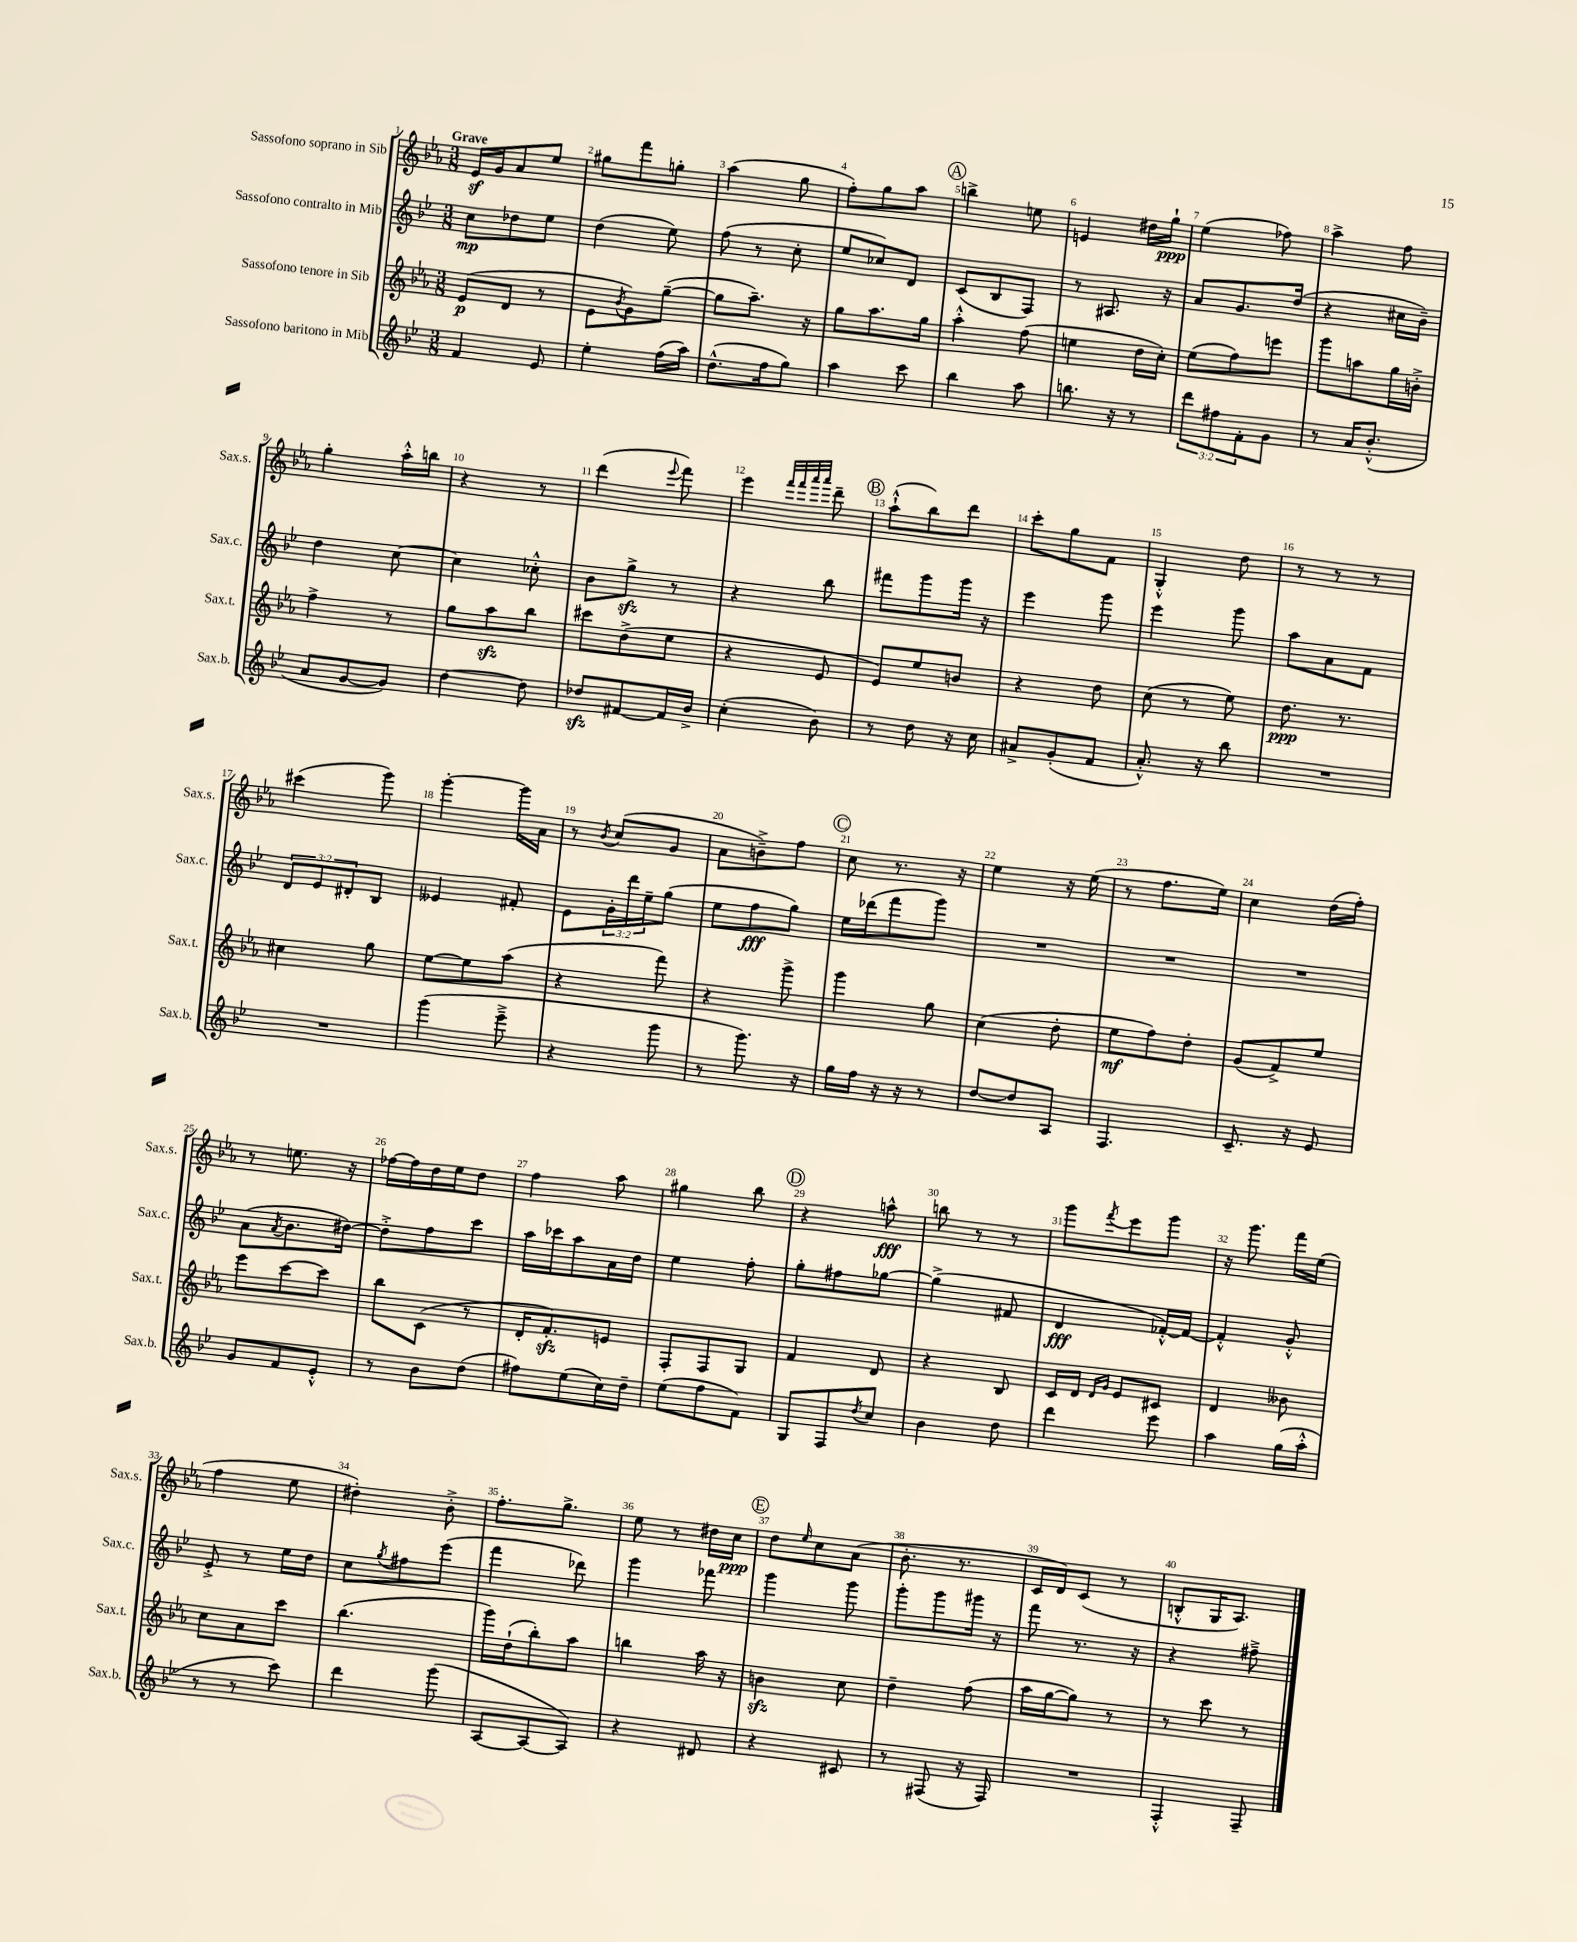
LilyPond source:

<<
\new StaffGroup <<
\new Staff = "s0" \with { instrumentName = "Sassofono soprano in Sib" shortInstrumentName = "Sax.s." } {
    \clef treble \key ees \major \numericTimeSignature \time 3/8 \tempo "Grave"
    ees'16\sf g'16 aes'8 ees''8 |
    gis''8 f'''8 g''8-. |
    aes''4( g''8 |
    f''8-.) g''8 aes''8 |
    \mark \markup { \circle "A" } b''4-> e''8 |
    e'4 dis''16 g''16-!\ppp |
    ees''4( fes''8) |
    aes''4-> f''8 |
    g''4-. aes''16-.-^ b''16 |
    r4 r8 |
    d'''4( \appoggiatura { ees'''8 } f'''8) |
    ees'''4 \grace { f'''32 f'''32 aes'''32 aes'''32 } d'''8-- |
    \mark \markup { \circle "B" } aes''8-!-^( bes''8) d'''8 |
    c'''8-. g''8 f'8 |
    g4-.-^ d''8 |
    r8 r8 r8 |
    cis'''4( g'''8) |
    g'''4~-. g'''16 aes'16 |
    r8 \acciaccatura { bes'8 } c''8( g'8 |
    aes'8 b'8--->) f''8 |
    \mark \markup { \circle "C" } c''8 r8. r16 |
    ees''4 r16 ees''16( |
    r8 f''8. ees''16) |
    c''4 d''16( f''16-.) |
    r8 e''8. r16 |
    fes''16~ fes''16 d''16 ees''16 d''8 |
    f''4 aes''8 |
    gis''4 bes''8 |
    \mark \markup { \circle "D" } r4 a''8-^\fff |
    b''8 r8 r8 |
    g'''8 \acciaccatura { f'''8 } ees'''8 g'''8 |
    r16 g'''8. f'''16 ees''16( |
    f''4 ees''8 |
    dis''4-.) bes'8-.-> |
    f''8.-. g''8.-> |
    ees''8 r8 dis''16 c''16\ppp |
    \mark \markup { \circle "E" } d''8 \grace { ees''16 } c''8 aes'8( |
    bes'8.-. r8. |
    c'16 d'16) c'8( r8 |
    b8-.-^ g16 aes8.) \bar "|." |
}
\new Staff = "s1" \with { instrumentName = "Sassofono contralto in Mib" shortInstrumentName = "Sax.c." } {
    \clef treble \key bes \major \numericTimeSignature \time 3/8 \override Staff.TupletNumber.text = #tuplet-number::calc-fraction-text
    c''8\mp des''8 ees''8 |
    d''4( ees''8) |
    f''8( r8 c''8-. |
    ees''8 ces''8) d'8 |
    \mark \markup { \circle "A" } c'8( bes8 f8) |
    r8 ais8. r16 |
    a'8 g'8. d''16( |
    r4 cis''16 bes'16--) |
    d''4 c''8~ |
    c''4 ces''8-.-^ |
    bes'8 g''8->\sfz r8 |
    r4 bes''8 |
    \mark \markup { \circle "B" } fis'''8 g'''8 g'''16 r16 |
    ees'''4 g'''8 |
    ees'''4 g'''8 |
    a''8 a'8 f'8 |
    \tuplet 3/2 { d'8 ees'8 dis'8-. } bes8 |
    eeses'4 fis'8-. |
    ees'8 \tuplet 3/2 { g'16-. d'''16 ees''16-- } g''8( |
    ees''8 f''8\fff g''8) |
    \mark \markup { \circle "C" } ees''16 des'''16( f'''8 g'''8) |
    R4. |
    R4. |
    R4. |
    a'8( \acciaccatura { a'8 } bes'8. dis''16~) |
    dis''8-.-> f''8 c'''8 |
    a''16 ces'''16 a''8 a'16 d''16 |
    ees''4 f''8-. |
    \mark \markup { \circle "D" } g''8-. fis''8 ges''8~ |
    ges''4->( fis'8 |
    d'4\fff fes'16~-.-^) fes'16~ |
    fes'4-.-^ g'8-.-^ |
    ees'8-.-> r8 ees''16 d''16 |
    c''8 \acciaccatura { g''8 } fis''8 ees'''8( |
    f'''4 des'''8) |
    g'''4 fes'''8 |
    \mark \markup { \circle "E" } g'''4 g'''8 |
    g'''8-. g'''8 gis'''16 r16 |
    f'''8 r8. r16 |
    r4 fis''8---> \bar "|." |
}
\new Staff = "s2" \with { instrumentName = "Sassofono tenore in Sib" shortInstrumentName = "Sax.t." } {
    \clef treble \key ees \major \numericTimeSignature \time 3/8
    ees'8\p( d'8 r8 |
    ees'8 \acciaccatura { bes'8 } g'8) g''8~--( |
    g''8 aes''8.--) r16 |
    g''8 aes''8. g''16 |
    \mark \markup { \circle "A" } aes''4-.-^ f''8( |
    e''4 d''16 c''16-.) |
    ees''8( f''8) e'''8 |
    g'''8 a''8 g''16 b'16-.-> |
    f''4-> r8 |
    g''8 aes''8\sfz bes''8 |
    cis'''8 d''8->( ees''8 |
    r4 ees'8 |
    \mark \markup { \circle "B" } ees'8) ees''8 b'8 |
    r4 d''8 |
    c''8( r8 ees''8) |
    d''8.\ppp r8. |
    cis''4 g''8 |
    ees''8~ ees''8 aes''8( |
    r4 f'''8) |
    r4 g'''8-> |
    \mark \markup { \circle "C" } g'''4 g''8 |
    c''4( d''8-. |
    ees''8\mf f''8) d''8-. |
    g'8( f'8->) ees''8 |
    ees'''8 c'''8~ c'''8 |
    bes''8 c'8( r8 |
    d'16-. f'8.-.\sfz) e'8 |
    f8-. f8 g8 |
    \mark \markup { \circle "D" } f'4 d'8 |
    r4 bes8 |
    c'16 d'16 \grace { d'16 g'16 } ees'8 cis'8 |
    d'4 beses'8 |
    c''8 aes'8 c'''8 |
    bes''4.( |
    g'''16) d''16-!( bes''8-.) aes''8 |
    b''4 aes''16 r16 |
    \mark \markup { \circle "E" } b'4\sfz c''8 |
    d''4-- f''8( |
    aes''16 g''16~ g''8) r8 |
    r8 c'''8 r8 \bar "|." |
}
\new Staff = "s3" \with { instrumentName = "Sassofono baritono in Mib" shortInstrumentName = "Sax.b." } {
    \clef treble \key bes \major \numericTimeSignature \time 3/8 \override Staff.TupletNumber.text = #tuplet-number::calc-fraction-text
    f'4 ees'8 |
    ees''4-. f''16( a''16) |
    d''8.-^( f''16 g''8) |
    a''4 c'''8 |
    \mark \markup { \circle "A" } bes''4 a''8 |
    b''8. r16 r8 |
    \tuplet 3/2 { d'''8 fis''8 f'8-. } g'8 |
    r8 a'16 bes'8.-.-^( |
    a'8 g'8~ g'8) |
    d''4~ d''8 |
    des''8\sfz fis'8~ fis'16 bes'16-> |
    c''4-.( bes'8) |
    \mark \markup { \circle "B" } r8 d''8 r16 c''16 |
    ais'8-> g'8-.( f'8 |
    a'8.-.-^) r16 bes''8 |
    R4. |
    R4. |
    g'''4( ees'''8---> |
    r4 g'''8 |
    r8 g'''8.) r16 |
    \mark \markup { \circle "C" } g''16 f''16 r16 r16 r8 |
    d''8~ d''8 a8 |
    f4. |
    c'8.-- r16 ees'8 |
    g'8 f'8 ees'8-.-^ |
    r8 bes'8 d''8( |
    fis''8) ees''8( c''16) d''16-- |
    ees''8( f''8 f'8) |
    \mark \markup { \circle "D" } g8 f8 \acciaccatura { d''8 } c''8 |
    bes'4 d''8 |
    d'''4 ees'''8 |
    a''4 g''16( a''16-.-^ |
    r8 r8 c'''8) |
    d'''4 g'''8( |
    a8~ a8~ a8) |
    r4 dis'8 |
    \mark \markup { \circle "E" } r4 cis'8 |
    r8 fis8( r16 fis16) |
    R4. |
    f4-.-^ f8-- \bar "|." |
}
>>
>>
\layout { \context { \Score \override BarNumber.break-visibility = ##(#f #t #t) barNumberVisibility = #all-bar-numbers-visible } }
